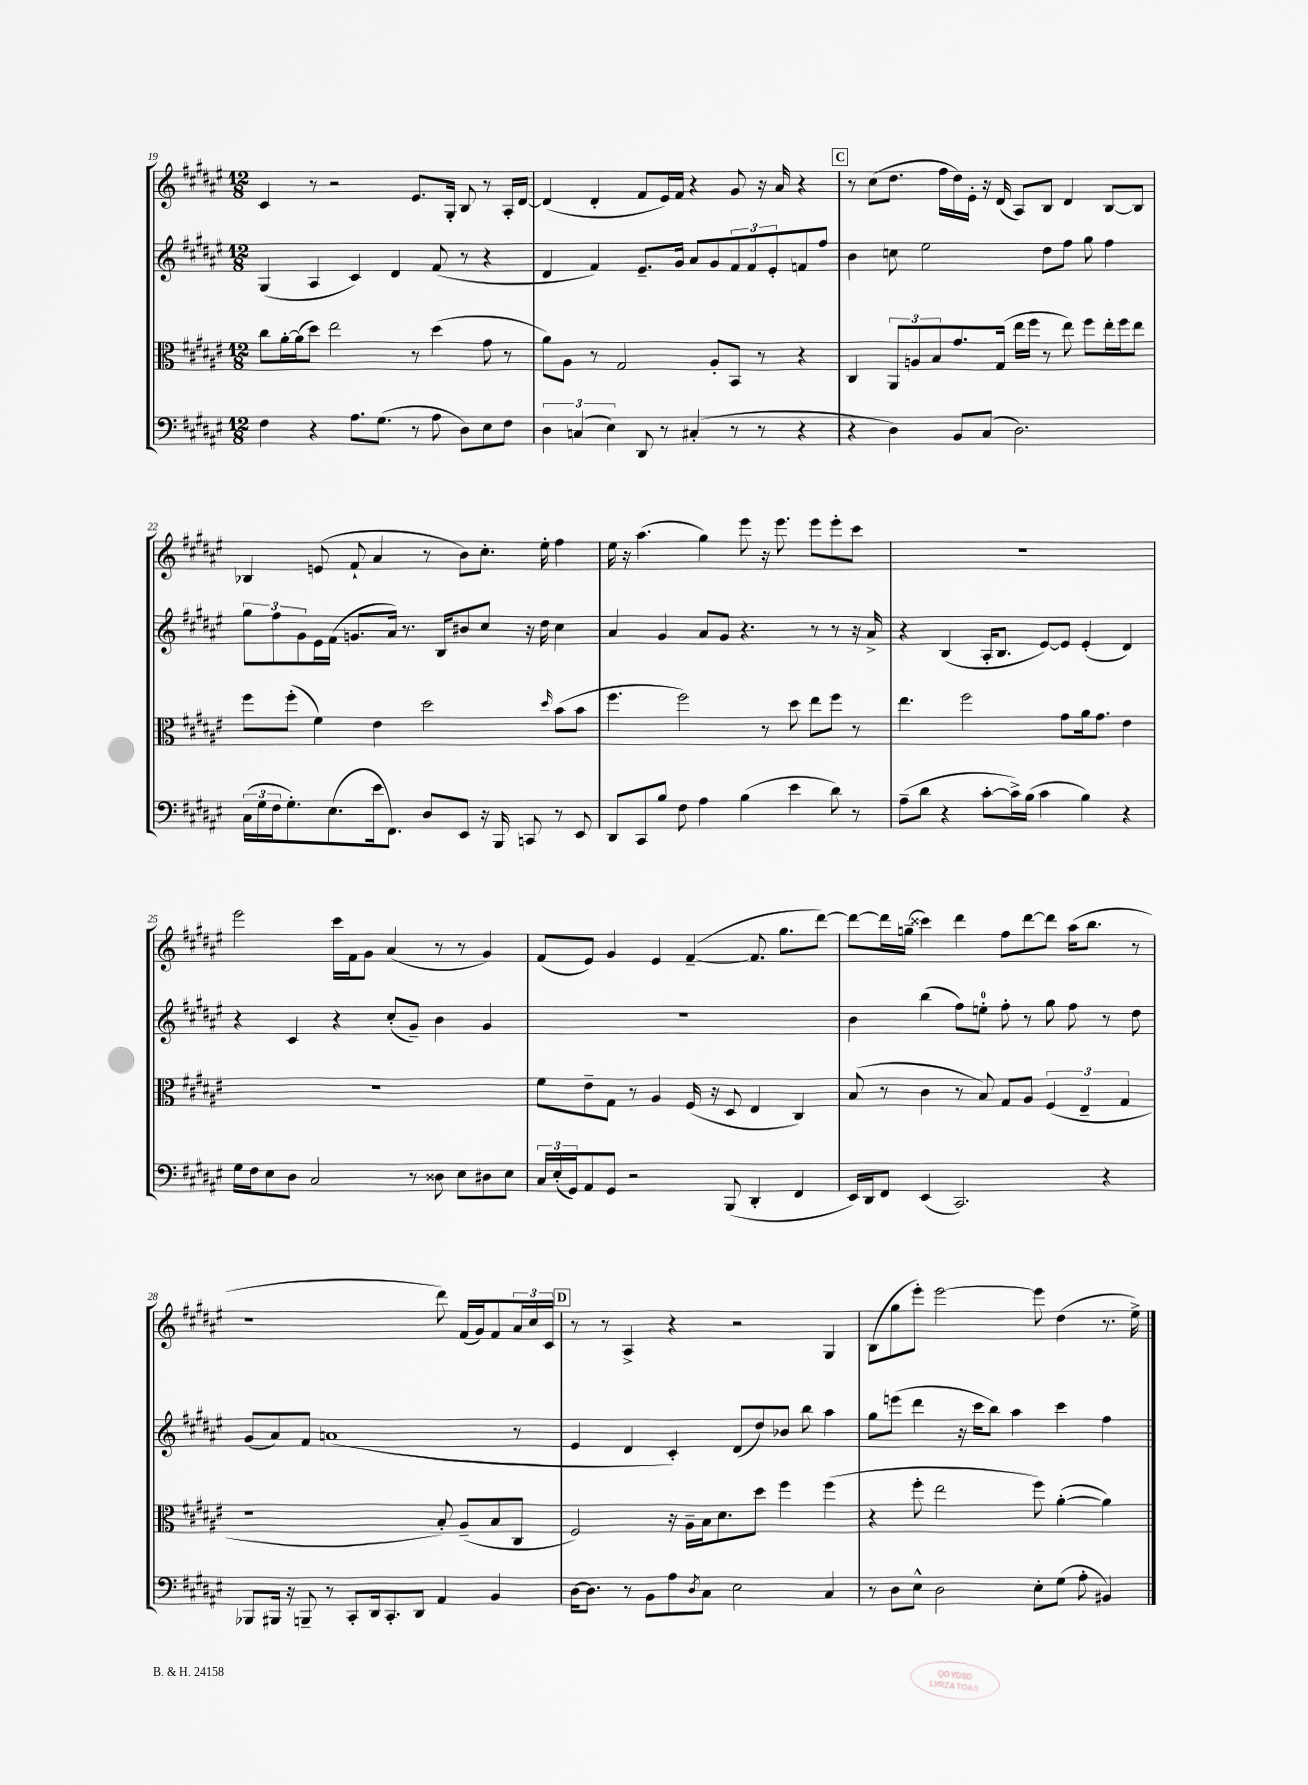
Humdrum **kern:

**kern	**kern	**kern	**kern
*staff4	*staff3	*staff2	*staff1
*clefF4	*clefC3	*clefG2	*clefG2
*k[f#c#g#d#a#e#]	*k[f#c#g#d#a#e#]	*k[f#c#g#d#a#e#]	*k[f#c#g#d#a#e#]
*M12/8	*M12/8	*M12/8	*M12/8
4F#	8cc#	(4G#	4c#
.	[16a#'	.	.
.	(16a#]	.	.
4r	8dd#)	4A#	8r
.	2ee#	.	2r
8.A#	.	4c#)	.
(8.G#	.	.	.
.	.	4d#	.
8r	8r	.	8.e#
8A#	(4dd#	(8f#	.
.	.	.	16G#'
8D#)	.	8r	8B
8E#	8g#	4r	8r
8F#	8r	.	16A#'
.	.	.	[16d#
=	=	=	=
6D#	8a#)	4d#	(4d#]
.	8A#	.	.
(6C	.	.	.
.	8r	4f#)	4d#'
6E#)	.	.	.
.	2G#	.	.
8DD#	.	8.e#~	8f#
8r	.	.	16e#)
.	.	16g#	16f#
(4C#'	.	8a#	4r
.	8A#'	8g#	.
8r	8BB	12f#	8g#
.	.	12f#	.
8r	8r	.	16r
.	.	12e#'	.
.	.	.	16a#
4r	4r	8f	4r
.	.	8ff#	.
=	=	=	=
4r	4C#	4b	8r
.	.	.	(8cc#
4D#)	12AA#	8cc	8.dd#
.	12A	.	.
.	.	2ee#	.
.	12B	.	.
.	.	.	16ff#
8BB	8.g#	.	16dd#)
.	.	.	16e#'
(8C#	.	.	16r
.	(16G#	.	(16d#
2.D#)	16ee#	.	8A#)
.	16ff#	.	.
.	8r	8dd#	8B
.	8ee#)	8ff#	4d#
.	8ff#	8gg#	.
.	16ee#'	4ff#	[8B
.	16ff#	.	.
.	8ee#	.	8B]
=	=	=	=
(24C#	8ff#	12gg#	4B-
24G#	.	.	.
24F#	.	12ff#	.
8.G#')	(8ff#'	.	.
.	.	12g#	.
.	4f#)	16e#	(8e
(8.E#	.	(16f#	.
.	.	8.g	8f#`
16e#	4e#	.	4a#
8.FF#)	.	16a#)	.
.	.	8.r	.
8D#	2dd#	.	8r
.	.	16B	.
8EE#	.	8b#	8b)
16r	.	8cc#	8.cc#'
16BBB	.	.	.
8CC	.	16r	.
.	.	16dd#	16ee#'
.	16qqdd#	.	.
8r	(8b	4cc#	4ff#
8EE#	8b	.	.
=	=	=	=
8DD#	4.ff#	4a#	16ee#
.	.	.	16r
8CC#	.	.	(4.aa#
8B	.	4g#	.
8F#	2ff#)	.	.
4A#	.	8a#	4gg#)
.	.	8g#	.
(4B	.	4.r	8eee#
.	8r	.	16r
.	.	.	8.eee#
4e#	8dd#	.	.
.	8ee#	8r	8eee#
8d#)	8ff#	8r	8eee#'
8r	8r	16r	8ccc#
.	.	16a#^	.
=	=	=	=
(8A#~	4.ee#	4r	1.r
8d#	.	.	.
4r	.	(4B	.
.	2ff#	.	.
[8c#'	.	16A#'	.
.	.	8.B	.
16c#^])	.	.	.
(16B	.	.	.
4c#	.	[8e#)	.
.	8g#	8e#]	.
4B)	16a#	(4e#'	.
.	8.g#	.	.
4r	4e#	4d#)	.
=	=	=	=
16G#	1.r	4r	2eee#
16F#	.	.	.
8E#	.	.	.
8D#	.	4c#	.
2C#	.	.	.
.	.	4r	16ccc#
.	.	.	16f#
.	.	.	8g#
.	.	(8cc#'	(4a#
8r	.	8g#~)	.
8D##	.	4b	8r
8E#	.	.	8r
8D#	.	4g#	4g#)
8E#	.	.	.
=	=	=	=
24C#	8f#	1.r	(8f#
(24E#'	.	.	.
24GG#)	.	.	.
8AA#	8e#~	.	8e#)
8GG#	8G#	.	4g#
2r	8r	.	.
.	4A#	.	4e#
.	(16F#	.	([4f#~
.	16r	.	.
(8BBB	8D#	.	.
4DD#'	4E#	.	8.f#]
.	.	.	8.gg#
4FF#	4C#)	.	.
.	.	.	[8ddd#)
=	=	=	=
16EE#)	(8B	4b	8ddd#_
16DD#	.	.	.
8FF#	8r	.	16ddd#]
.	.	.	(16gg~
(4EE#	4c#	(4bb	4ccc##)
2.CC#)	8r	8ff#)	4ddd#
.	8B)	8ee'	.
.	8G#	8ff#'	8ff#
.	8A#	8r	[8ddd#
.	(6F#	8gg#	8ddd#]
.	.	8ff#	(16aa#
.	6E#~	.	.
.	.	.	8.bb
4r	.	8r	.
.	6G#	.	.
.	.	8dd#	8r
=	=	=	=
8BBB-	1r	(8g#	1r
16BBB#	.	8a#)	.
16r	.	.	.
8BBB~	.	8f#	.
8r	.	(1a	.
8CC#'	.	.	.
16DD#	.	.	.
8.CC#'	.	.	.
8DD#	.	.	.
4AA#	8B')	.	8ddd#)
.	(8A#~	.	(16f#
.	.	.	16g#)
4BB	8B	.	8f#
.	8C#	8r	24a#
.	.	.	24cc#
.	.	.	24c#
=	=	=	=
[16D#	2F#)	4e#	8r
8.D#]	.	.	.
.	.	.	8r
8r	.	4d#	4A#^
8BB	.	.	.
8A#	16r	4c#')	4r
.	16A#~	.	.
8qD#	.	.	.
8C#	16B	.	.
.	8.d#	.	.
2E#	.	(8d#	2r
.	8dd#	8dd#)	.
.	4ff#	8b-	.
.	.	8bb	.
4C#	(4ff#	4aa#	4G#
=	=	=	=
8r	4r	8gg#	(8B
8D#	.	(8eee	8gg#
8E#^^	8ff#'	4ddd#	8eee#')
2D#	2ee#	.	[2eee#
.	.	16r	.
.	.	16ccc#	.
.	.	8bb)	.
.	.	4aa#	.
8E#'	8ff#)	.	8eee#]
(8G#	([4a#'	4ccc#	(4dd#
8A#'	.	.	.
4BB#)	4a#])	4ff#	8.r
.	.	.	16ee#^)
==	==	==	==
*-	*-	*-	*-
